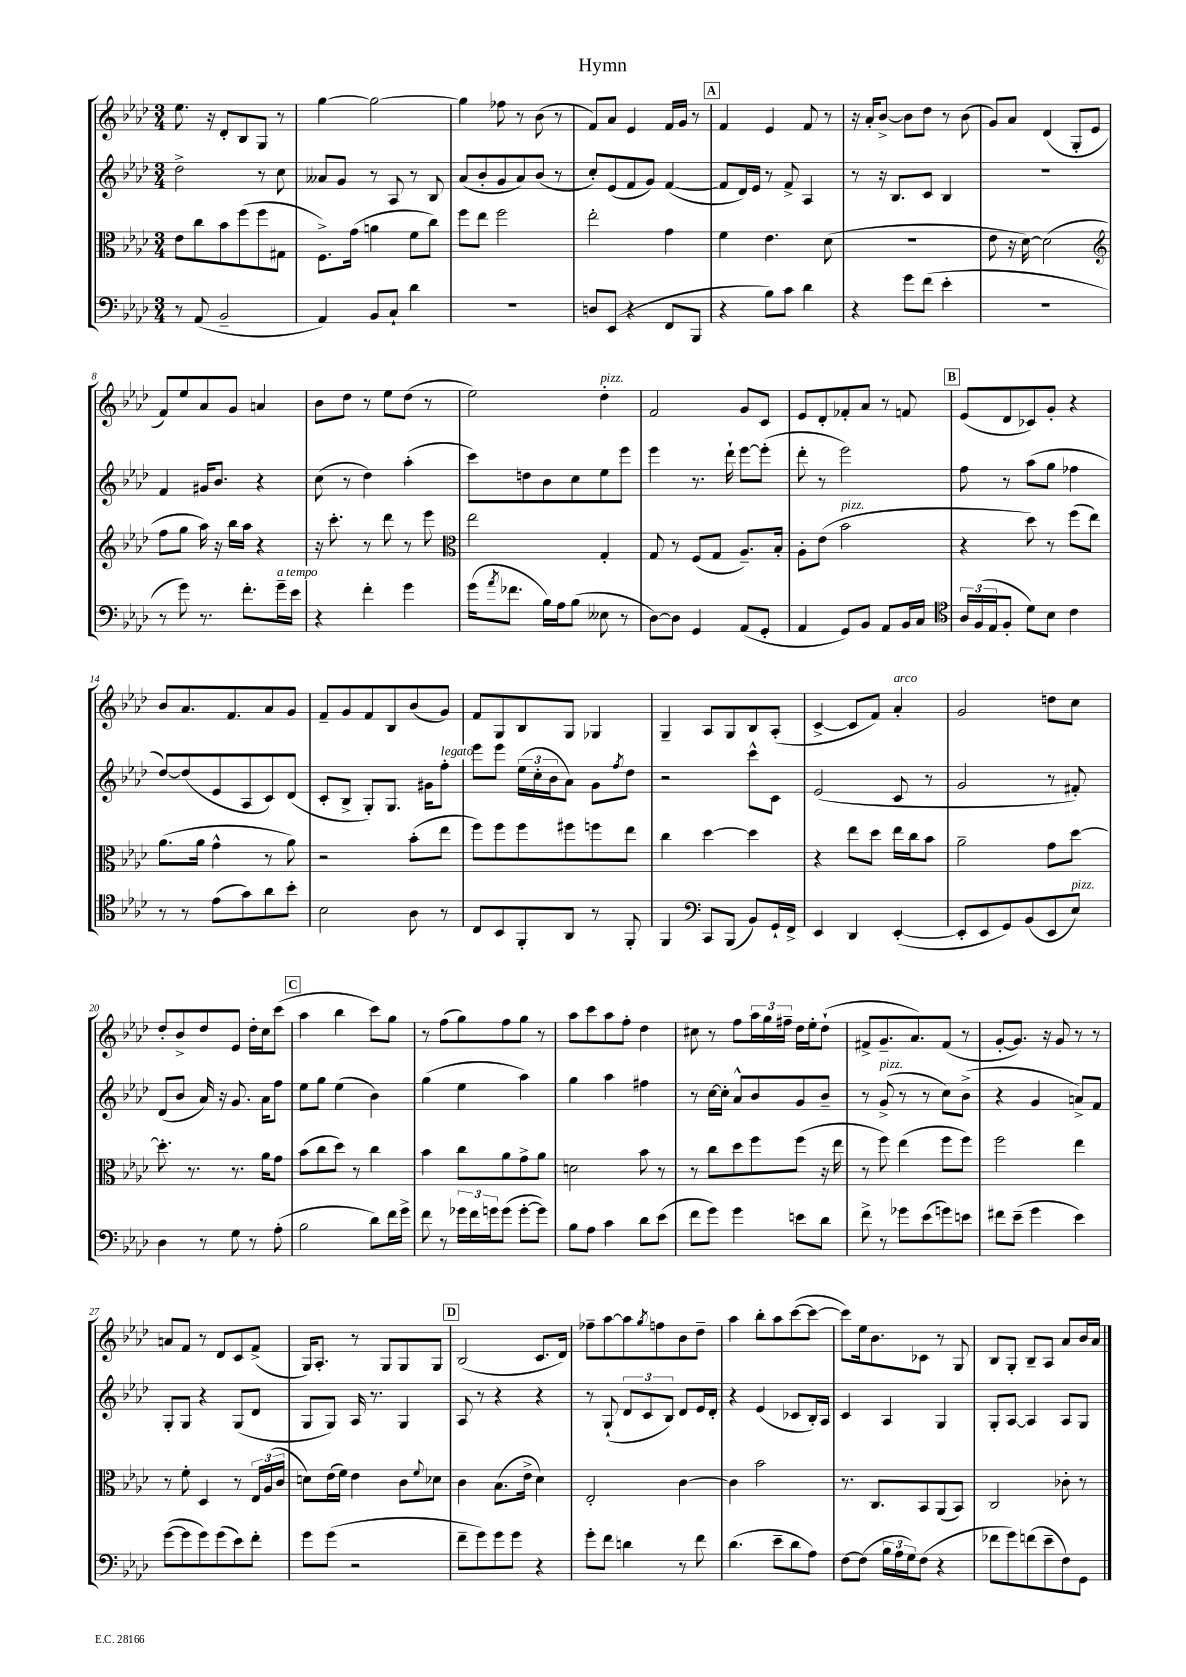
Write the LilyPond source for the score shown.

\header { title = "Hymn" }
<<
\new StaffGroup <<
\new Staff = "s0" {
    \clef treble \key aes \major \numericTimeSignature \time 3/4
    ees''8. r16 des'8-. bes8 g8 r8 |
    g''4~ g''2~ |
    g''4 fes''8 r8 bes'8( r8 |
    f'8) aes'8 ees'4 f'16 g'16 r8 |
    \mark \markup { \box "A" } f'4 ees'4 f'8 r8 |
    r16 aes'16-. bes'8~-> bes'8 des''8 r8 bes'8( |
    g'8) aes'8 des'4( g8-. ees'8 |
    f'8) ees''8 aes'8 g'8 a'4 |
    bes'8 des''8 r8 ees''8 des''8( r8 |
    ees''2) des''4-.^\markup { \italic "pizz." } |
    f'2 g'8 c'8 |
    ees'8 des'8-. fes'8-. aes'8 r8 f'8 |
    \mark \markup { \box "B" } ees'8( des'8 ces'8) g'8-. r4 |
    bes'8 aes'8. f'8. aes'8 g'8 |
    f'8-- g'8 f'8 bes8 bes'8( g'8) |
    f'8 g8 bes8 g8 ges4 |
    g4-- aes8 g8 bes8 aes8-.( |
    c'4~-> c'8 f'8) aes'4-.^\markup { \italic "arco" } |
    g'2 d''8 c''8 |
    des''8-. bes'8-> des''8 ees'8 des''16-. c''16 c'''8( |
    \mark \markup { \box "C" } aes''4 bes''4 c'''8) g''8 |
    r8 f''8( g''8) f''8 g''8 r8 |
    aes''8 c'''8 aes''8 f''8-. des''4 |
    cis''8 r8 f''8 \tuplet 3/2 { aes''16 g''16 fis''16-- } des''16 ees''16-. des''8-!( |
    fis'8-> g'8.-- aes'8.) fis'8( r8 |
    g'8~-. g'8.) r16 g'8 r8 r8 |
    a'8 f'8 r8 des'8 c'8 f'8->( |
    g16) aes8.-. r8 g8 g8 g8 |
    \mark \markup { \box "D" } bes2( c'8. des'16) |
    fes''8-- aes''8~ aes''8 \acciaccatura { g''8 } f''8 bes'8 des''8-- |
    aes''4 bes''8-. aes''8 c'''8~( c'''8~ |
    c'''8) ees''16 bes'8. ces'8 r8 g8 |
    bes8 g8-. bes8-- aes8 aes'8 bes'16 aes'16 \bar "|." |
}
\new Staff = "s1" {
    \clef treble \key aes \major \numericTimeSignature \time 3/4
    des''2-> r8 c''8 |
    aeses'8 g'8 r8 aes8 r8 bes8 |
    aes'8( bes'8-. g'8 aes'8) bes'8( r8 |
    c''8-.) ees'8( f'8 g'8) f'4~( |
    \mark \markup { \box "A" } f'8 des'16) ees'16 r8 f'8-> aes4 |
    r8 r16 bes8. c'8 bes4 |
    R2. |
    f'4 gis'16 bes'8. r4 |
    c''8( r8 des''4) aes''4-.( |
    c'''8) d''8 bes'8 c''8 ees''8 ees'''8 |
    ees'''4 r8. des'''16-! ees'''8~ ees'''8-.( |
    des'''8-. r8 ees'''2) |
    \mark \markup { \box "B" } f''8 r8 aes''8( g''8 fes''4 |
    des''8~) des''8( ees'8 aes8 c'8) des'8( |
    c'8-. bes8-> g8-.) g8. gis'16 f''8-.^\markup { \italic "legato" } |
    ees'''8 ees'''8 \tuplet 3/2 { ees''16( c''16-. bes'16 } aes'8) g'8 \acciaccatura { f''8 } des''8 |
    r2 c'''8-^ c'8 |
    ees'2( c'8 r8 |
    g'2 r8 fis'8-.) |
    des'8( bes'8 aes'16) r16 g'8. aes'16 f''8 |
    \mark \markup { \box "C" } ees''8 g''8 ees''4( bes'4) |
    g''4( ees''4 aes''4) |
    g''4 aes''4 fis''4 |
    r8 c''16~ c''16-. aes'8-^ bes'8 g'8 bes'8-- |
    r8 g'8->^\markup { \italic "pizz." }( r8 r8 c''8) bes'8->( |
    r4 g'4 a'8->) f'8 |
    g8-. g8 r4 g8( des'8 |
    g8 g8) aes16 r8. g4 |
    \mark \markup { \box "D" } aes8 r8 r4 r4 |
    r8 g8-!( \tuplet 3/2 { des'8 c'8 bes8) } des'8 ees'16 des'16-. |
    r4 ees'4( ces'8 bes16-.) aes16 |
    c'4 aes4 g4 |
    g8-. aes8~ aes4 aes8 g8 \bar "|." |
}
\new Staff = "s2" {
    \clef alto \key aes \major \numericTimeSignature \time 3/4
    ees'8 c''8 bes'8 f''8( f''8 gis8 |
    f8.->) g'16( a'4 f'8 c''8) |
    f''8 ees''8 f''2 |
    ees''2-. g'4 |
    \mark \markup { \box "A" } f'4 ees'4. des'8( |
    R2. |
    ees'8 r16 des'16~) des'2( |
    \clef treble f''8 g''8 aes''16) r16 bes''16 aes''16 r4 |
    r16 c'''8.-. r8 des'''8 r8 ees'''8 |
    \clef alto ees''2 g4-. |
    g8 r8 f8( g8 aes8.--) bes16-. |
    aes8-. ees'8( bes'2^\markup { \italic "pizz." } |
    \mark \markup { \box "B" } r4 des''8) r8 f''8( ees''8) |
    aes'8.( aes'16 g'4-^ r8 aes'8) |
    r2 bes'8-.( ees''8 |
    f''8) f''8 f''8 fis''8 f''8 ees''8 |
    c''4 des''4~ des''4 |
    r4 ees''8 des''8 ees''16 c''16 bes'8 |
    aes'2-- g'8 des''8~ |
    des''8.-. r8. r8. aes'16 g'8 |
    \mark \markup { \box "C" } bes'8( c''8 des''8) r8 c''4 |
    bes'4 c''8 aes'8 g'8-> aes'8 |
    d'2 bes'8 r8 |
    r8 c''8 des''8 f''8 f''8( r16 ees''16 |
    r8 f''8) ees''4( f''8 f''8) |
    f''2 ees''4 |
    r8 f'8-. des4 r8 \tuplet 3/2 { ees16 aes16( c'16 } |
    d'8) ees'16( f'16) ees'4 c'8 \appoggiatura { f'8 } des'8 |
    \mark \markup { \box "D" } c'4 bes8.( ees'16-> des'4) |
    ees2-. c'4~ |
    c'4 bes'2 |
    r8. c8. bes,8 aes,8( bes,8) |
    c2 ces'8-. r8 \bar "|." |
}
\new Staff = "s3" {
    \clef bass \key aes \major \numericTimeSignature \time 3/4
    r8 aes,8( bes,2-- |
    aes,4) bes,8 c8-! des'4 |
    R2. |
    d8 ees,8( r4 f,8 bes,,8 |
    \mark \markup { \box "A" } r4 bes8) c'8 des'4 |
    r4 g'8 f'8( ees'4-. |
    R2. |
    r8 g'8) r8. f'8.-. g'16--^\markup { \italic "a tempo" } ees'16 |
    r4 f'4-. g'4 |
    g'16( \acciaccatura { aes'8 } fes'8. bes16) aes16 bes8( eeses8 r8 |
    des8~) des8 g,4 aes,8( g,8-. |
    aes,4 g,8) bes,8 aes,8 bes,16 c16 |
    \mark \markup { \box "B" } \clef tenor \tuplet 3/2 { aes16 f16( ees16 } f8-. des'8) bes8 c'4 |
    r8 r8 ees'8( g'8) aes'8 bes'8-. |
    bes2 aes8 r8 |
    c8 bes,8 f,8-. aes,8 r8 f,8-. |
    f,4 \clef bass c,8 bes,,8( bes,8) g,16-! f,16-> |
    ees,4 des,4 ees,4~-.( |
    ees,8-. ees,8 g,8) bes,8( ees,8 ees8^\markup { \italic "pizz." }) |
    des4 r8 g8 r8 aes8-.( |
    \mark \markup { \box "C" } bes2 des'8) f'16 g'16-> |
    f'8 r8 \tuplet 3/2 { ges'16 f'16 g'16 } g'8( g'8~-. g'8) |
    bes8 aes8 c'4 des'8 ees'8( |
    f'8 g'8) g'4 e'8 des'8 |
    f'8-> r8 ges'8 ees'8( g'8) e'8 |
    fis'8 ees'8--( g'4 ees'4) |
    g'8~( g'8 g'8) g'8( ees'8) f'8-. |
    g'8 g'8( r2 |
    \mark \markup { \box "D" } f'8-- g'8) g'8 g'8 r4 |
    g'8-. f'8 d'4 r8 f'8 |
    des'4.( ees'8-- des'8 aes8) |
    f8~ f8( \tuplet 3/2 { bes16 aes16 g16) } f8( r4 |
    fes'8 g'8) f'8( ees'8-- f8) g,8 \bar "|." |
}
>>
>>
